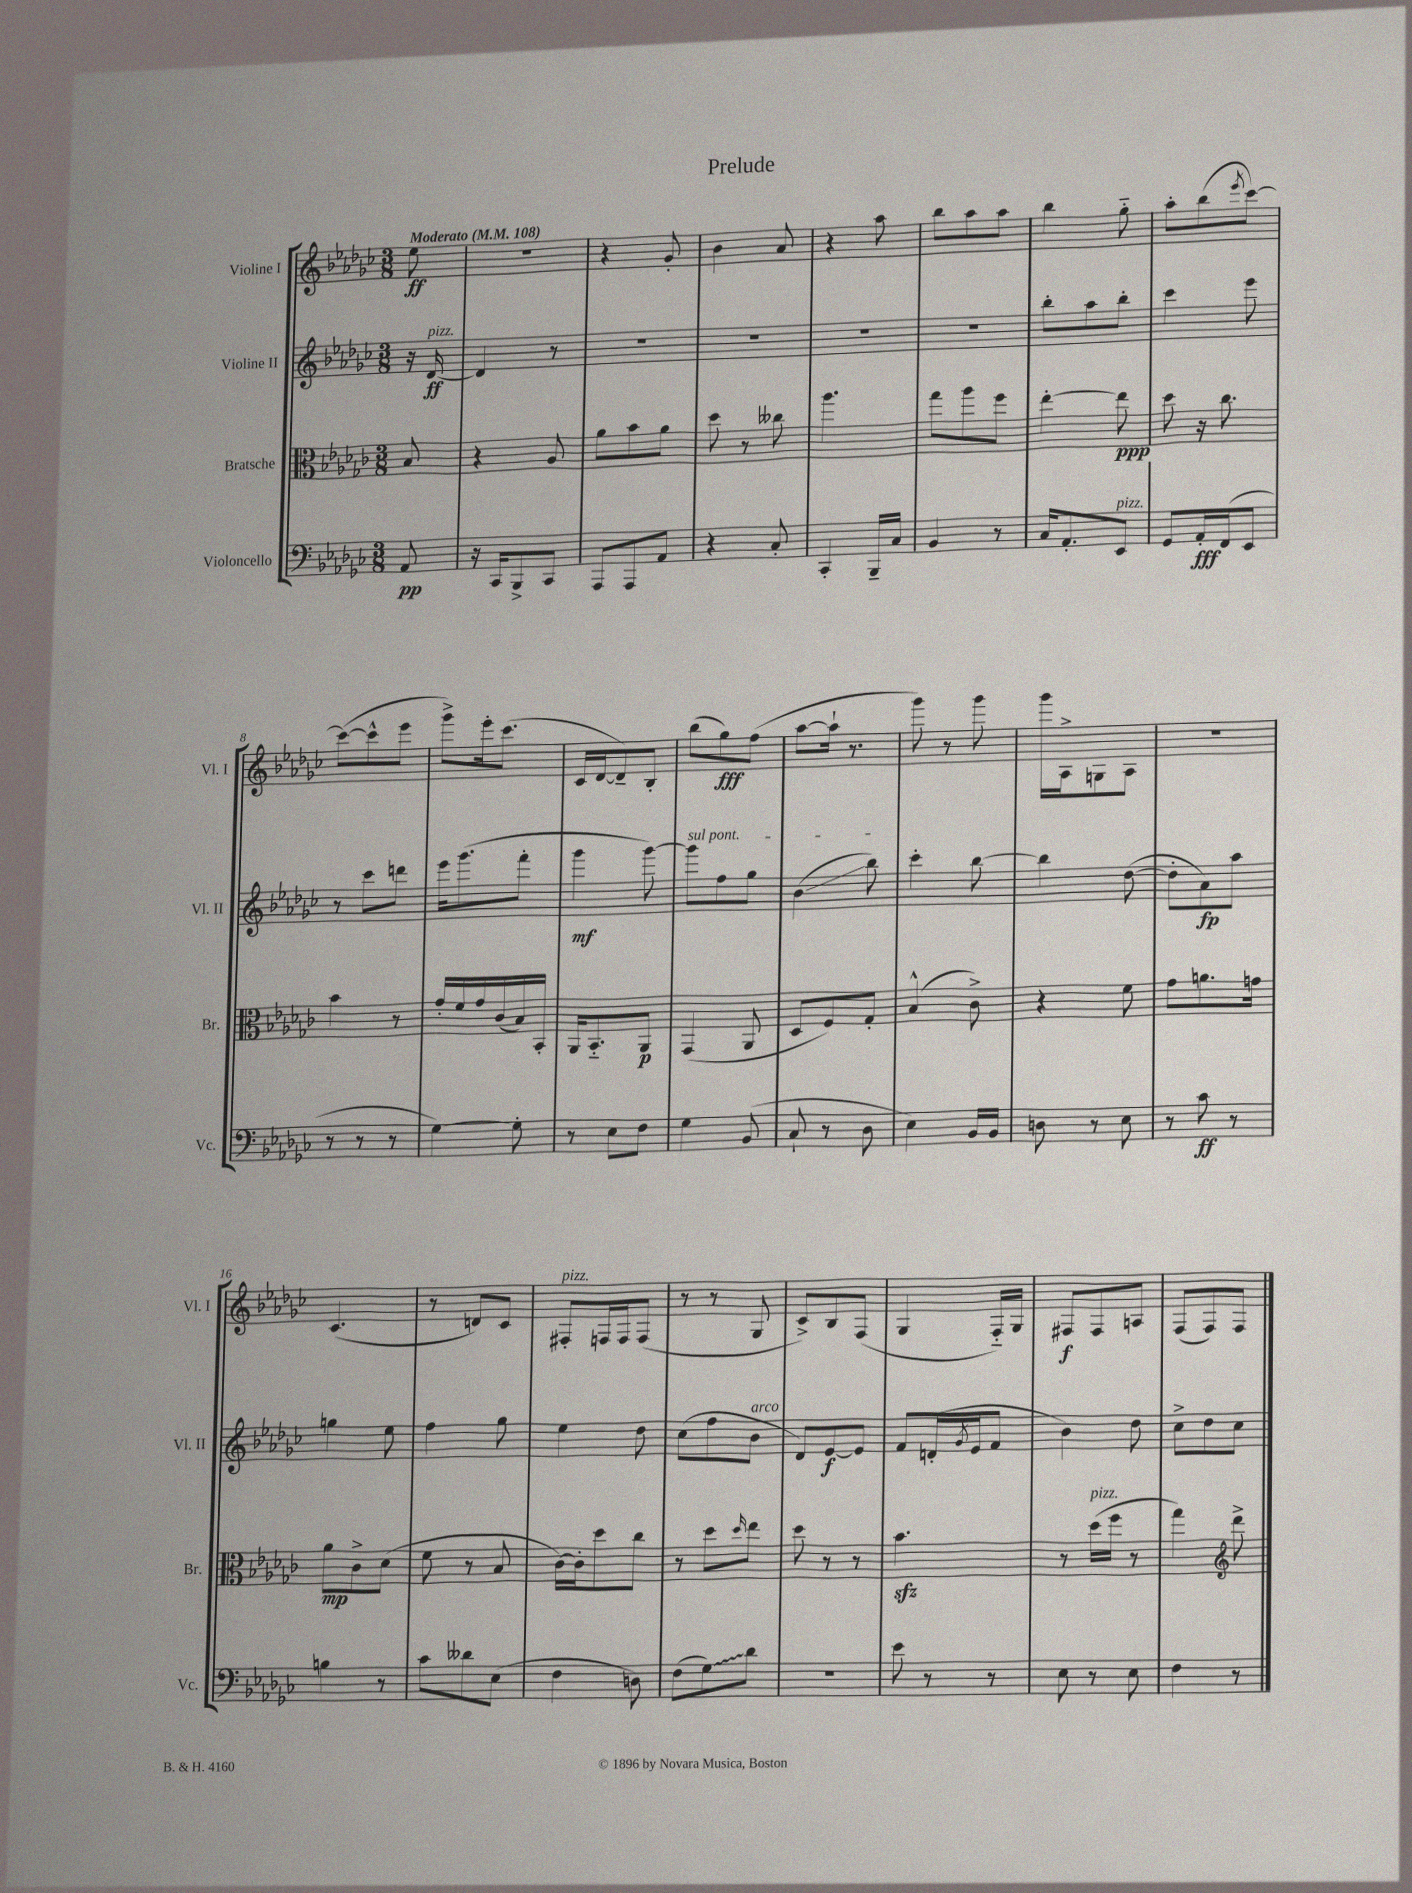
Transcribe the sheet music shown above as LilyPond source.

\header { title = "Prelude" }
<<
\new StaffGroup <<
\new Staff = "s0" \with { instrumentName = "Violine I" shortInstrumentName = "Vl. I" } {
    \clef treble \key ges \major \numericTimeSignature \time 3/8 \partial 8 \tempo "Moderato" 4 = 108
    ees''8\ff |
    R4. |
    r4 ges'8-. |
    bes'4 aes'8 |
    r4 aes''8 |
    bes''8 aes''8 aes''8 |
    bes''4 ges''8-_ |
    aes''8-. bes''8( \acciaccatura { ees'''8 } ces'''8~) |
    ces'''8~( ces'''8-^ ees'''8 |
    ges'''8->) ees'''16-. ces'''8.( |
    ces'16 des'16~ des'8--) bes8-. |
    bes''8( ges''8\fff) f''8( |
    aes''8~ aes''16-! r8. |
    ges'''8) r8 ges'''8 |
    ges'''16 aes16-> g8 aes8 |
    R4. |
    ces'4.( |
    r8 d'8) ces'8 |
    fis8-.^\markup { \italic "pizz." } f16 f16 f8( |
    r8 r8 ges8 |
    ces'8->) bes8 f8( |
    ges4 f16-_) ges16 |
    fis8\f fis8 a8 |
    f8( f8) f8 \bar "|." |
}
\new Staff = "s1" \with { instrumentName = "Violine II" shortInstrumentName = "Vl. II" } {
    \clef treble \key ges \major \numericTimeSignature \time 3/8 \partial 8
    r16 des'16~\ff^\markup { \italic "pizz." } |
    des'4 r8 |
    R4. |
    R4. |
    R4. |
    R4. |
    bes''8-. aes''8 bes''8-. |
    ces'''4 ees'''8 |
    r8 ces'''8 d'''8 |
    ees'''16 ges'''8.( f'''8-. |
    ges'''4\mf ges'''8~) |
    \once \override TextSpanner.bound-details.left.text = \markup { \italic "sul pont." } ges'''8\startTextSpan f''8 ges''8 |
    bes'4\glissando( bes''8\stopTextSpan) |
    ces'''4-. bes''8~ |
    bes''4 des''8~( |
    des''8-. aes'8\fp) aes''8 |
    g''4 ees''8 |
    f''4 ges''8 |
    ees''4 des''8 |
    ces''8( f''8 bes'8^\markup { \italic "arco" } |
    des'8) ees'8~\f ees'8 |
    f'8 d'16-.( \acciaccatura { ges'8 } ees'16 f'8 |
    bes'4) des''8 |
    ces''8-> des''8 ces''8 \bar "|." |
}
\new Staff = "s2" \with { instrumentName = "Bratsche" shortInstrumentName = "Br." } {
    \clef alto \key ges \major \numericTimeSignature \time 3/8 \partial 8
    bes8 |
    r4 aes8 |
    aes'8 bes'8 aes'8 |
    des''8 r8 ceses''8 |
    aes''4. |
    ges''8 aes''8 f''8 |
    ees''4~-. ees''8\ppp |
    des''8 r16 ces''8. |
    bes'4 r8 |
    ges'16-. f'16 ges'16 ces'16( bes16) bes,16-. |
    aes,16 bes,8.-_ aes,8\p |
    ges,4( aes,8 |
    des8 f8) ges8-. |
    bes4-^( ces'8->) |
    r4 f'8 |
    ges'8 a'8. g'16 |
    aes'8\mp ces'8-> des'8( |
    f'8 r8 bes8 |
    ces'16~) ces'16-. des''8 ces''8 |
    r8 des''8 \grace { des''16 } ees''8 |
    des''8 r8 r8 |
    bes'4.\sfz |
    r8 des''16^\markup { \italic "pizz." }( f''16 r8 |
    ges''4) \clef treble des'''8-> \bar "|." |
}
\new Staff = "s3" \with { instrumentName = "Violoncello" shortInstrumentName = "Vc." } {
    \clef bass \key ges \major \numericTimeSignature \time 3/8 \partial 8
    aes,8\pp |
    r16 ces,16 bes,,8-> ces,8 |
    aes,,8 aes,,8 aes,8 |
    r4 ces8-. |
    ces,4-. bes,,16-- ces16 |
    bes,4 r8 |
    ces16 aes,8.-. ees,8^\markup { \italic "pizz." } |
    ges,8 aes,16-.\fff f,16( ees,8 |
    r8 r8 r8 |
    ges4~) ges8-. |
    r8 ees8 f8 |
    ges4 bes,8( |
    ces8-! r8 des8 |
    ees4) bes,16 bes,16 |
    d8 r8 ees8 |
    r8 ces'8\ff r8 |
    b4 r8 |
    ces'8 deses'8 ees8( |
    f4 d8) |
    f8( \once \override Glissando.style = #'zigzag ges8\glissando) des'8 |
    R4. |
    ees'8 r8 r8 |
    ees8 r8 ees8 |
    f4 r8 \bar "|." |
}
>>
>>
